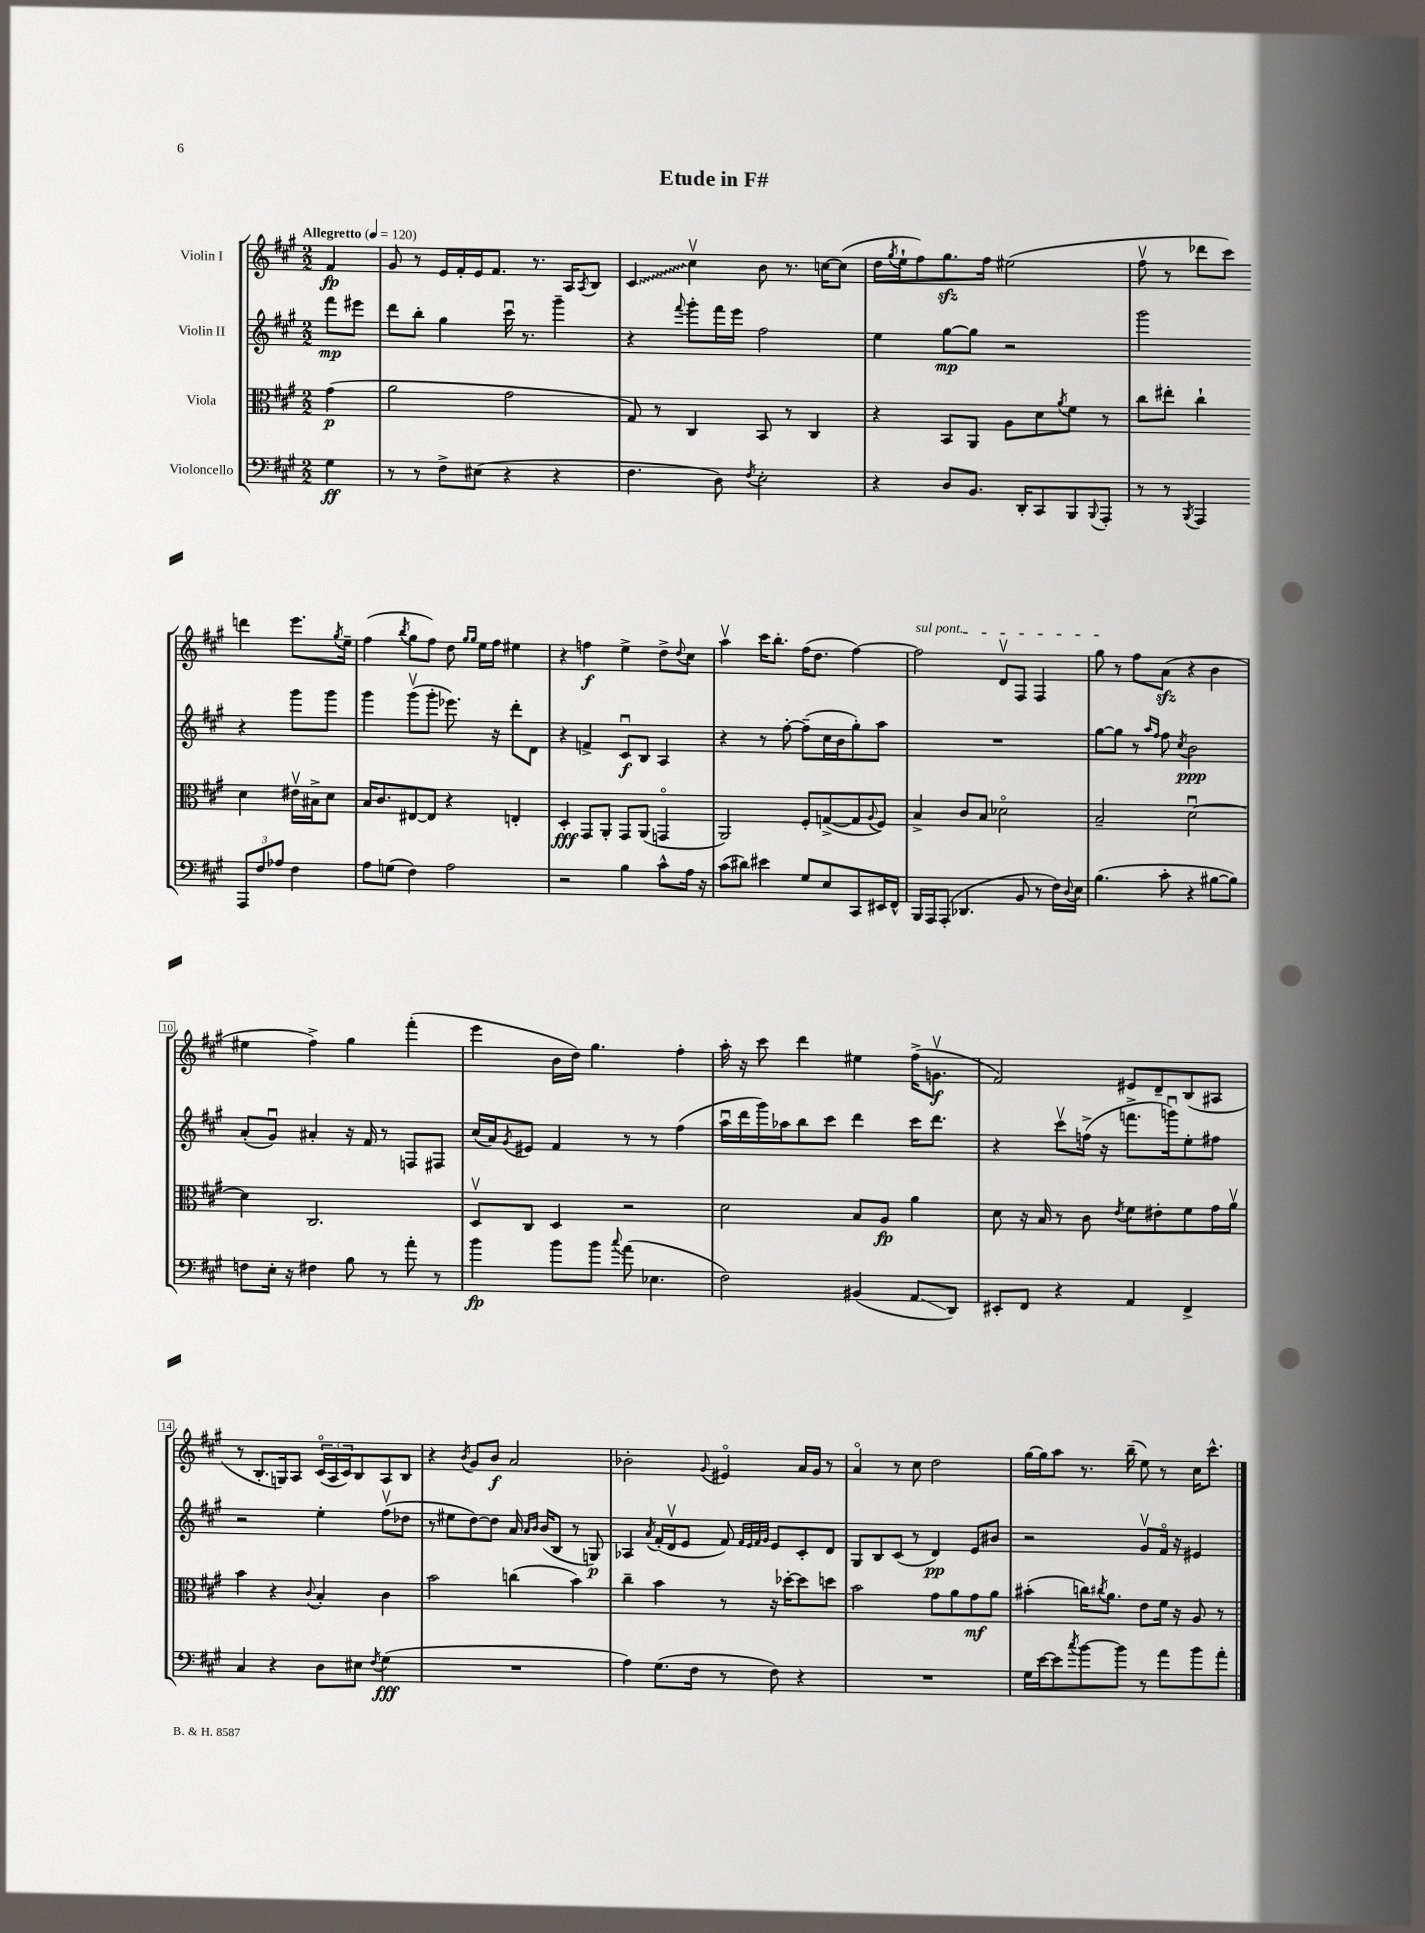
\header { title = "Etude in F#" }
<<
\new StaffGroup <<
\new Staff = "s0" \with { instrumentName = "Violin I" } {
    \clef treble \key a \major \numericTimeSignature \time 2/2 \partial 4 \tempo "Allegretto" 4 = 120
    fis'4\fp |
    gis'8 r8 e'16 fis'16-. e'16 fis'8. r8. a16 \acciaccatura { a8 } b8 |
    \once \override Glissando.style = #'zigzag cis'4\glissando cis''4\upbow b'8 r8. c''16~ c''8( |
    d''16 \acciaccatura { gis''8 } e''16-! fis''8) gis''8.\sfz fis''16 eis''2( |
    fis''8\upbow r8 des'''8 cis'''8) d'''4 e'''8. \acciaccatura { gis''8 } e''16-- |
    fis''4( \acciaccatura { b''8 } gis''8 fis''8) d''8 \grace { gis''16 gis''16 } e''16 fis''16 eis''4 |
    r4 f''4\f e''4-> d''8-> \appoggiatura { d''8 } cis''8 |
    a''4\upbow cis'''16 b''8.-. fis''16( d''8. fis''4~) |
    \once \override TextSpanner.bound-details.left.text = \markup { \italic "sul pont." } fis''2\startTextSpan d'8\upbow fis8 fis4 |
    gis''8\stopTextSpan r8 fis''8 a'8\sfz( r4 b'4 |
    eis''4 fis''4->) gis''4 fis'''4-.( |
    e'''4 b'16 d''16) gis''4. fis''4-. |
    a''16-. r16 cis'''8 d'''4 eis''4 fis''16->( g'8.\upbow\f |
    fis'2) eis'8 d'8-- b8( ais8 |
    r8 b8.-. g16) a8 \tuplet 3/2 { cis'16\flageolet( a16 cis'16) } b8 a8 b8 |
    r4 \acciaccatura { b'8 } gis'8 b'8\f a'2 |
    bes'2-. \appoggiatura { gis'8 } eis'4\flageolet a'16 gis'16 r8 |
    a'4\flageolet r8 cis''8 d''2 |
    gis''16~ gis''16 a''8 r8. b''16--( e''8) r8 cis''16 cis'''8.-^ \bar "|." |
}
\new Staff = "s1" \with { instrumentName = "Violin II" } {
    \clef treble \key a \major \numericTimeSignature \time 2/2 \partial 4
    fis'''8\mp eis'''8 |
    d'''8 b''8-. gis''4 cis'''16\downbow r8. gis'''4-- |
    r4 \appoggiatura { fis'''8 } gis'''8-. fis'''16 e'''16 fis''2 |
    e''4 gis''8~\mp gis''8 r2 |
    gis'''2 r4 gis'''8 gis'''8 |
    gis'''4 gis'''8\upbow( gis'''8-. ees'''8.) r16 d'''8-. d'8 |
    r4 f'4-> cis'8\downbow\f b8 a4 |
    r4 r8 fis''8~-. fis''8--( cis''16 b'16 gis''8-.) a''8 |
    R1 |
    gis''8~ gis''8 r8 \grace { a''16 fis''16 } fis''8 \acciaccatura { cis''8 } b'2\ppp |
    a'8-.( gis'8\downbow) ais'4-. r16 fis'16 r8 f8 fis8 |
    cis''16( a'16) \acciaccatura { gis'8 } eis'8 fis'4 r8 r8 fis''4( |
    a''16\downbow d'''16 gis'''16) aes''16 b''8 cis'''8 d'''4 cis'''16 d'''8. |
    r4 cis'''8\upbow f''16->( r16 f'''8.-> g'''16\downbow) e''8-. fis''8 |
    r2 e''4-. fis''8\upbow( des''8 |
    r8 eis''8 d''8~) d''8 a'16 \grace { a'16 b'16 } b'16( b8 r8 g8\p) |
    aes4 \acciaccatura { a'8 } fis'16-.( d'16\upbow e'8 fis'8) \grace { fis'32 e'32 fis'32 gis'32 } e'8 cis'8-. d'8 |
    gis8 b8 cis'8( r8 d'4\pp) e'8 bis'8 |
    r2 gis'8\upbow fis'16\flageolet r16 eis'4 \bar "|." |
}
\new Staff = "s2" \with { instrumentName = "Viola" } {
    \clef alto \key a \major \numericTimeSignature \time 2/2 \partial 4
    gis'4\p( |
    a'2 gis'2 |
    gis8) r8 cis4 b,8 r8 cis4 |
    r4 b,8 a,8 a8 d'8 \acciaccatura { a'8 } fis'8 r8 |
    cis''8 eis''8-. cis''4-! d'4 eis'16\upbow bis16-> d'8 |
    b16 cis'8. eis8~ eis8 r4 e4-. |
    d4-.\fff gis,8 a,8-. gis,8 a,8( g,4\flageolet |
    a,2) fis8-. g8~->( g8 \appoggiatura { a8 } fis8) |
    b4-> cis'8 b8 des'2\flageolet |
    b2-- d'2~\downbow |
    d'4 cis2. |
    d8\upbow cis8 d4 r2 |
    d'2 b8 a8\fp a'4 |
    d'8 r16 b16 r8 cis'8 \acciaccatura { e'8 } fis'8 eis'8-. fis'8 gis'16 a'16\upbow |
    b'4 r4 \appoggiatura { cis'8 } b4-. cis'4 |
    b'2 c''4( b'4) |
    cis''4-- b'4 r8 r16 des''16~-. des''8 d''8 |
    b'2 gis'8 a'8 gis'8\mf a'8 |
    bis'4-.( c''16) \acciaccatura { cis''8 } a'8. e'8 fis'16 r16 a8 r8 \bar "|." |
}
\new Staff = "s3" \with { instrumentName = "Violoncello" } {
    \clef bass \key a \major \numericTimeSignature \time 2/2 \partial 4
    gis4\ff |
    r8 r8 fis8-> eis8( r4 r4 |
    fis4. d8) \acciaccatura { fis8 } e2-. |
    r4 d8 b,8. d,16-. cis,8 b,,8 \appoggiatura { b,,8 } a,,8-. |
    r8 r8 \acciaccatura { b,,8 } a,,4 \tuplet 3/2 { a,,8 fis8 aes8 } fis4 |
    a8 g8( fis4) a2 |
    r2 b4 cis'8-^ a16 r16 |
    cis'8( dis'8) eis'4 gis8 e8 cis,8 eis,16 fis,16-^ |
    b,,16 a,,16 a,,8-.( des,4. b,8 r8 fis16) \appoggiatura { d8 } e16 |
    b4.( cis'8-. r4 bis8~ bis8) |
    f8 e16-. r16 fis4 b8 r8 a'8-. r8 |
    b'4\fp b'8 b'8 \appoggiatura { cis''8 } a'8( ees4. |
    fis2) bis,4( a,8\glissando d,8) |
    eis,8-. fis,8 r4 a,4 fis,4-> |
    cis4 r4 d8 eis8 \acciaccatura { fis8 } gis4\fff( |
    R1 |
    a4) gis8.( fis16 r8 fis8) r4 |
    R1 |
    gis16 e'16~ e'8 \acciaccatura { cis''8 } b'8~ b'8 r8 a'8 b'8 a'8-. \bar "|." |
}
>>
>>
\layout { \context { \Score \override BarNumber.stencil = #(make-stencil-boxer 0.1 0.3 ly:text-interface::print) } }
